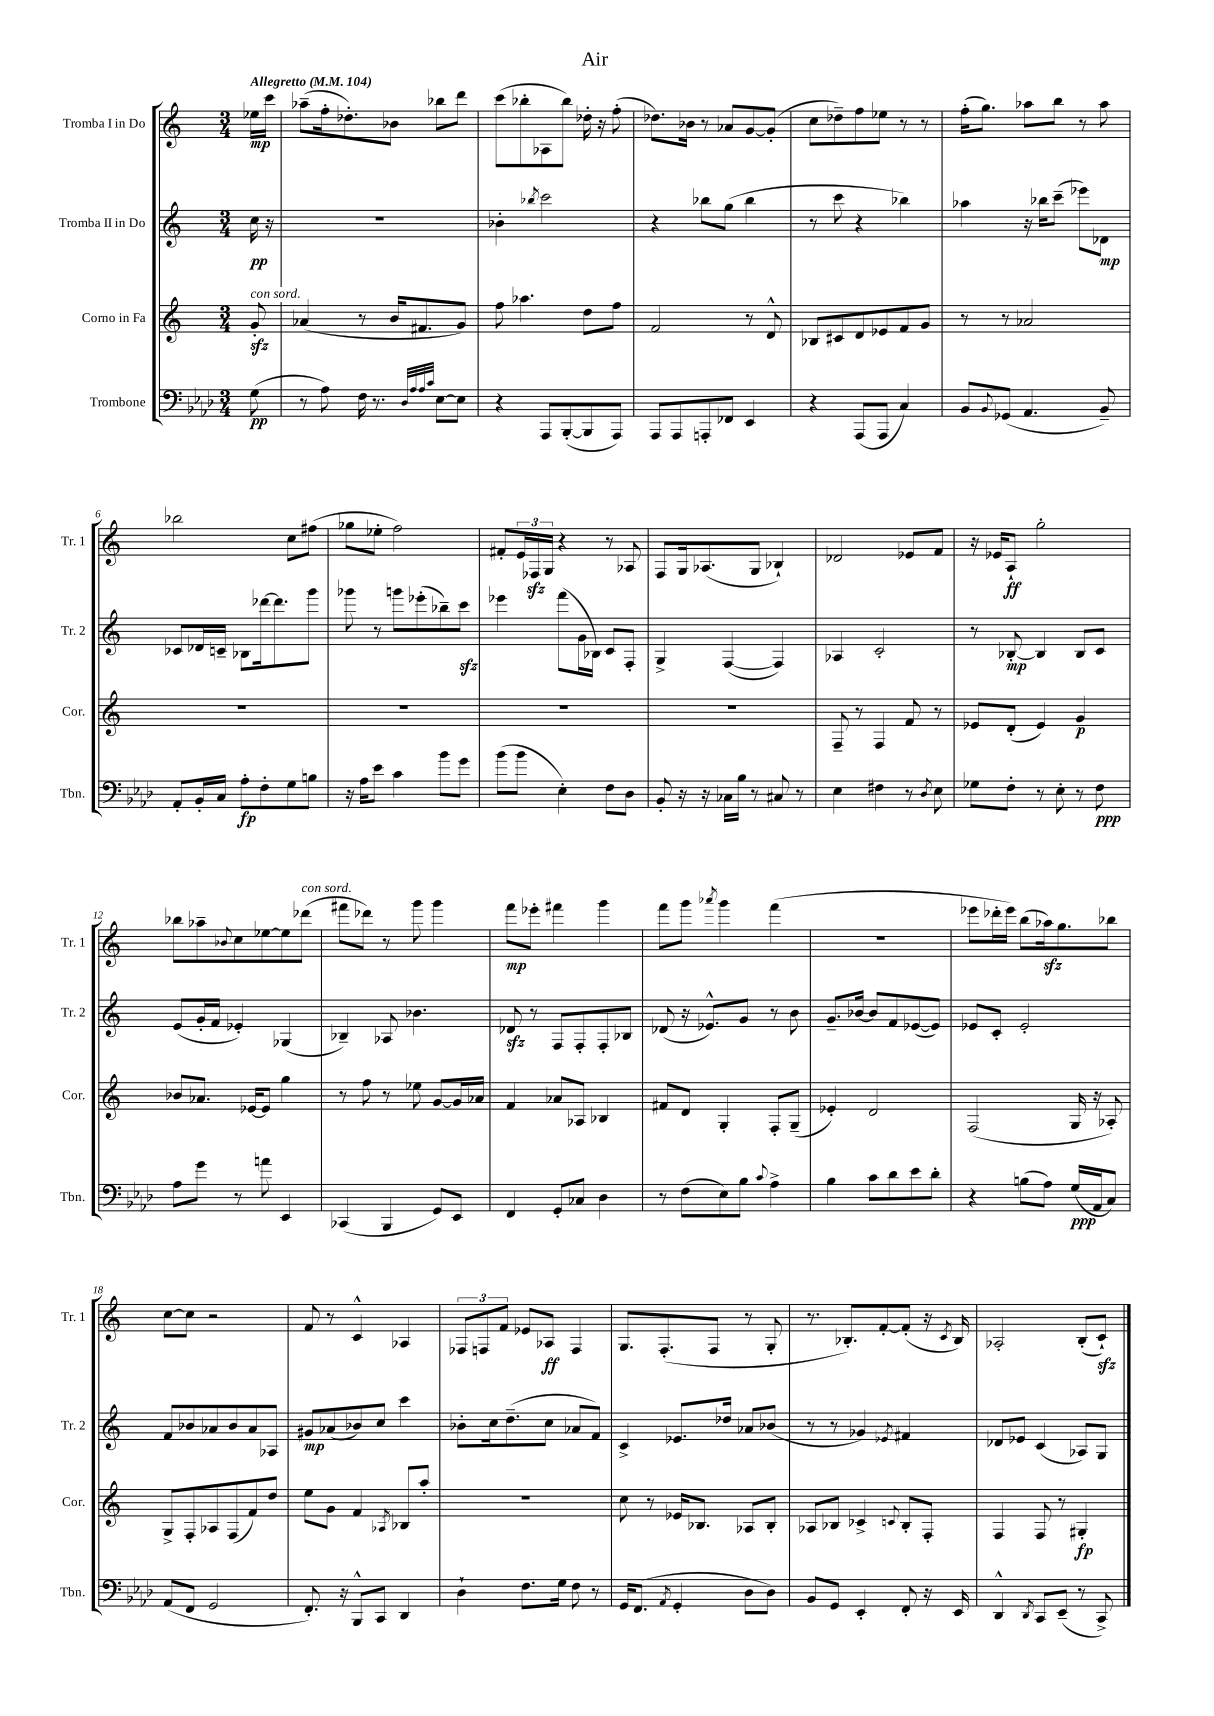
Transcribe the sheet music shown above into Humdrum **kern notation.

**kern	**kern	**kern	**kern
*staff4	*staff3	*staff2	*staff1
*clefF4	*clefG2	*clefG2	*clefG2
*k[b-e-a-d-]	*k[]	*k[]	*k[]
*M3/4	*M3/4	*M3/4	*M3/4
*MM104	*MM104	*MM104	*MM104
(8G\	8g'/	16cc\	16ee-\LL
.	.	16r	16ccc\JJ
=	=	=	=
8r	(4a-/	2.r	(8aa-~\L
8A-\)	.	.	16ff'\k
.	.	.	8.dd-'\)
16F\	8r	.	.
8.r	.	.	.
.	16b/LK	.	8b-\J
.	8.f#/	.	.
32qqD-/LLL	.	.	.
32qqA-/	.	.	.
32qqA-/	.	.	.
32qqc/JJJ	.	.	.
[8E-\L	.	.	8bb-\L
8E-\]J	8g/J)	.	8ddd\J
=	=	=	=
4r	8ff\	4b-'\	(8ccc\L
.	4.aa-\	.	8bb-'\
.	.	8qbb-/	.
8AAA-/L	.	2ccc\	8A-\
([8BBB-'/	.	.	8bb-\J)
8BBB-/]	8dd\L	.	16dd-'\
.	.	.	16r
8AAA-/J)	8ff\J	.	(8ff'\
=	=	=	=
8AAA-/L	2f/	4r	8.dd-\L)
8AAA-/	.	.	.
.	.	.	16b-\Jk
8AAA'/	.	8bb-\L	8r
8FF-/J	.	(8gg\J	8a-/L
4EE-/	8r	4bb-\	[8g/
.	8d^^/	.	(8g'/]J
=	=	=	=
4r	8B-/L	8r	8cc\L
.	8c#/	8ccc\	8dd-~\)
(8AAA-/L	8d/	4r	8ff\
8AAA-/J	8e-/	.	8ee-\J
4C/)	8f/	4bb-\)	8r
.	8g/J	.	8r
=	=	=	=
8BB-/L	8r	4aa-\	(16ff'\LK
.	.	.	8.gg\J)
8qqBB-/	.	.	.
(8GG-/J	8r	.	.
4.AA-/	2a-/	16r	8aa-\L
.	.	16bb-\LK	.
.	.	(8ccc~\J	8bb\J
.	.	8eee-\L)	8r
8BB-~/)	.	8d-\J	8aa-\
=	=	=	=
8AA-'/L	2.r	8c-/L	2bb-\
16BB-'/L	.	16d-/L	.
16C/JJ	.	16c~/JJ	.
8A-'\L	.	8B-\L	.
8F'\	.	[16ddd-\k	.
.	.	8.ddd-\]	.
8G\	.	.	8cc\L
8B\J	.	8ggg\J	(8ff#\J
=	=	=	=
16r	2.r	8ggg-\	8gg-\L
16A-\LK	.	.	.
8e-\J	.	8r	8ee-'\J
4c\	.	8ggg\L	2ff\)
.	.	(8eee-'\	.
8b-\L	.	8bb-~\)	.
8g\J	.	8ccc\J	.
=	=	=	=
(8b-\L	2.r	4eee-\	8f#'/L
8b-\J	.	.	24e/L
.	.	.	24F-/
.	.	.	24G/JJ
4E-'\)	.	(8fff\L	4r
.	.	16g\L	.
.	.	16B-\JJ)	.
8F\L	.	8c/L	8r
8D-\J	.	8F'/J	8A-/
=	=	=	=
8BB-'/	2.r	4G^/	8F/L
16r	.	.	16G/k
16r	.	.	(8.A-/
16C-\LL	.	([4F/	.
16B-\JJ	.	.	.
8r	.	.	8G/J
8C#/	.	4F/])	4B-`/)
8r	.	.	.
=	=	=	=
4E-\	8F~/	4A-/	2d-/
.	8r	.	.
4F#\	4F/	2c'/	.
8r	8f/	.	8e-/L
8qD-/	.	.	.
8E-\	8r	.	8f/J
=	=	=	=
8G-\L	8e-/L	8r	16r
.	.	.	16e-/LK
8F'\J	(8d'/J	[8B-'/	8A`/J
8r	4e-/)	4B-/]	2gg'\
8E-'\	.	.	.
8r	4g/	8B-/L	.
8F\	.	8c/J	.
=	=	=	=
8A-\L	8b-/L	(8e/L	8bb-\L
8g\J	8.a-/J	16g'/L	8aa-~\
.	.	16f/JJ	.
.	.	.	8qqb-/
8r	.	4e-'/)	8cc\
.	[16e-/LK	.	.
8a\	8e-/]J	.	[8ee-\
4EE-/	4gg\	(4G-/	8ee-\]
.	.	.	(8ddd-\J
=	=	=	=
(4CC-/	8r	4B-~/)	8fff#\L
.	8ff\	.	8ddd-\J)
4BBB-/	8r	8A-/	8r
.	8ee-\	4.b-\	8ggg\
8GG/L)	[8g/L	.	4ggg\
8EE-/J	16g/]L	.	.
.	16a-/JJ	.	.
=	=	=	=
4FF/	4f/	8d-/	8fff\L
.	.	8r	8eee-'\J
8GG'/L	8a-/L	8F/L	4fff#\
8C-/J	8A-/J	8F'/	.
4D-\	4B-/	8F'/	4ggg\
.	.	8B-/J	.
=	=	=	=
8r	8f#/L	(8d-/	8fff\L
(8F\L	8d/J	16r	8ggg\J
.	.	8.e-^^/L)	.
.	.	.	8qaaa-/
8E-\)	4G'/	.	4ggg\
8B-\J	.	8g/J	.
8qqc/	.	.	.
4A-^\	8F'/L	8r	(4fff\
.	(8G~/J	8b\	.
=	=	=	=
4B-\	4e-'/)	8.g~/L	2.r
.	.	[16b-/Jk	.
8c\L	2d/	8b-/]L	.
8d-\	.	8f/	.
8e-\	.	([8e-/	.
8d-'\J	.	8e-/]J)	.
=	=	=	=
4r	(2F/	8e-/L	8eee-\L
.	.	8c'/J	16ddd-'\L
.	.	.	16eee-\JJ)
(8B\L	.	2e-'/	(8bb\L
8A-\J)	.	.	16aa-\k)
.	.	.	8.gg\
(16G/LL	16G/	.	.
16AA-/J	16r	.	.
8C/J)	8A-'/)	.	8bb-\J
=	=	=	=
(8AA-/L	8G^/L	8f/L	[8cc\L
8FF/J	8F'/	8b-/	8cc\]J
2GG/	8A-/	8a-/	2r
.	(8F/	8b-/	.
.	8f/)	8a-/	.
.	8dd/J	8A-/J	.
=	=	=	=
8.FF'/)	8ee\L	8g#/L	8f/
.	8g\J	(8a-/	8r
16r	.	.	.
8BBB-^^/L	4f/	8b-/)	4c^^/
8CC/J	.	8cc/J	.
.	8qA-/	.	.
4DD-/	8B-/L	4ccc\	4A-/
.	8aa'/J	.	.
=	=	=	=
4D-`\	2.r	8b-'\L	12F-/L
.	.	.	12F/
.	.	16cc\k	.
.	.	.	12f/J
.	.	(8.dd~\	.
8.F\L	.	.	8e-/L
.	.	8cc\J	8A-/J
16G\Jk	.	.	.
8F\	.	8a-/L	4F/
8r	.	8f/J)	.
=	=	=	=
16GG/LK	8cc\	4c^/	8.G/L
(8.FF/J	.	.	.
.	8r	.	.
.	.	.	(8.F'/
8qAA-/	.	.	.
4GG'/	16e-/LK	8.e-/L	.
.	8.B-/J	.	.
.	.	.	8F/J
.	.	16dd-/Jk	.
8D-\L	8A-/L	8a-/L	8r
8D-\J)	8B-'/J	(8b-/J	8G'/
=	=	=	=
8BB-/L	8A-/L	8r	8.r
8GG/J	8B-/J	8r	.
.	.	.	8.B-'/L)
4EE-'/	4c-^/	4g-/)	.
.	.	.	[8f'/
.	8qqc/	8qe-/	.
8FF'/	8B-'/L	4f#/	(8f'/]J
16r	8F'/J	.	16r
.	.	.	8qc/
16EE-/	.	.	16B-/)
=	=	=	=
4DD-^^/	4F/	8d-/L	2A-'/
.	.	8e-/J	.
8qDD-/	.	.	.
8CC/L	8F/	(4c/	.
(8EE-~/J	8r	.	.
8r	4G#'/	8A-/L)	(8B'/L
8CC^/)	.	8G/J	8c`/J)
==	==	==	==
*-	*-	*-	*-
